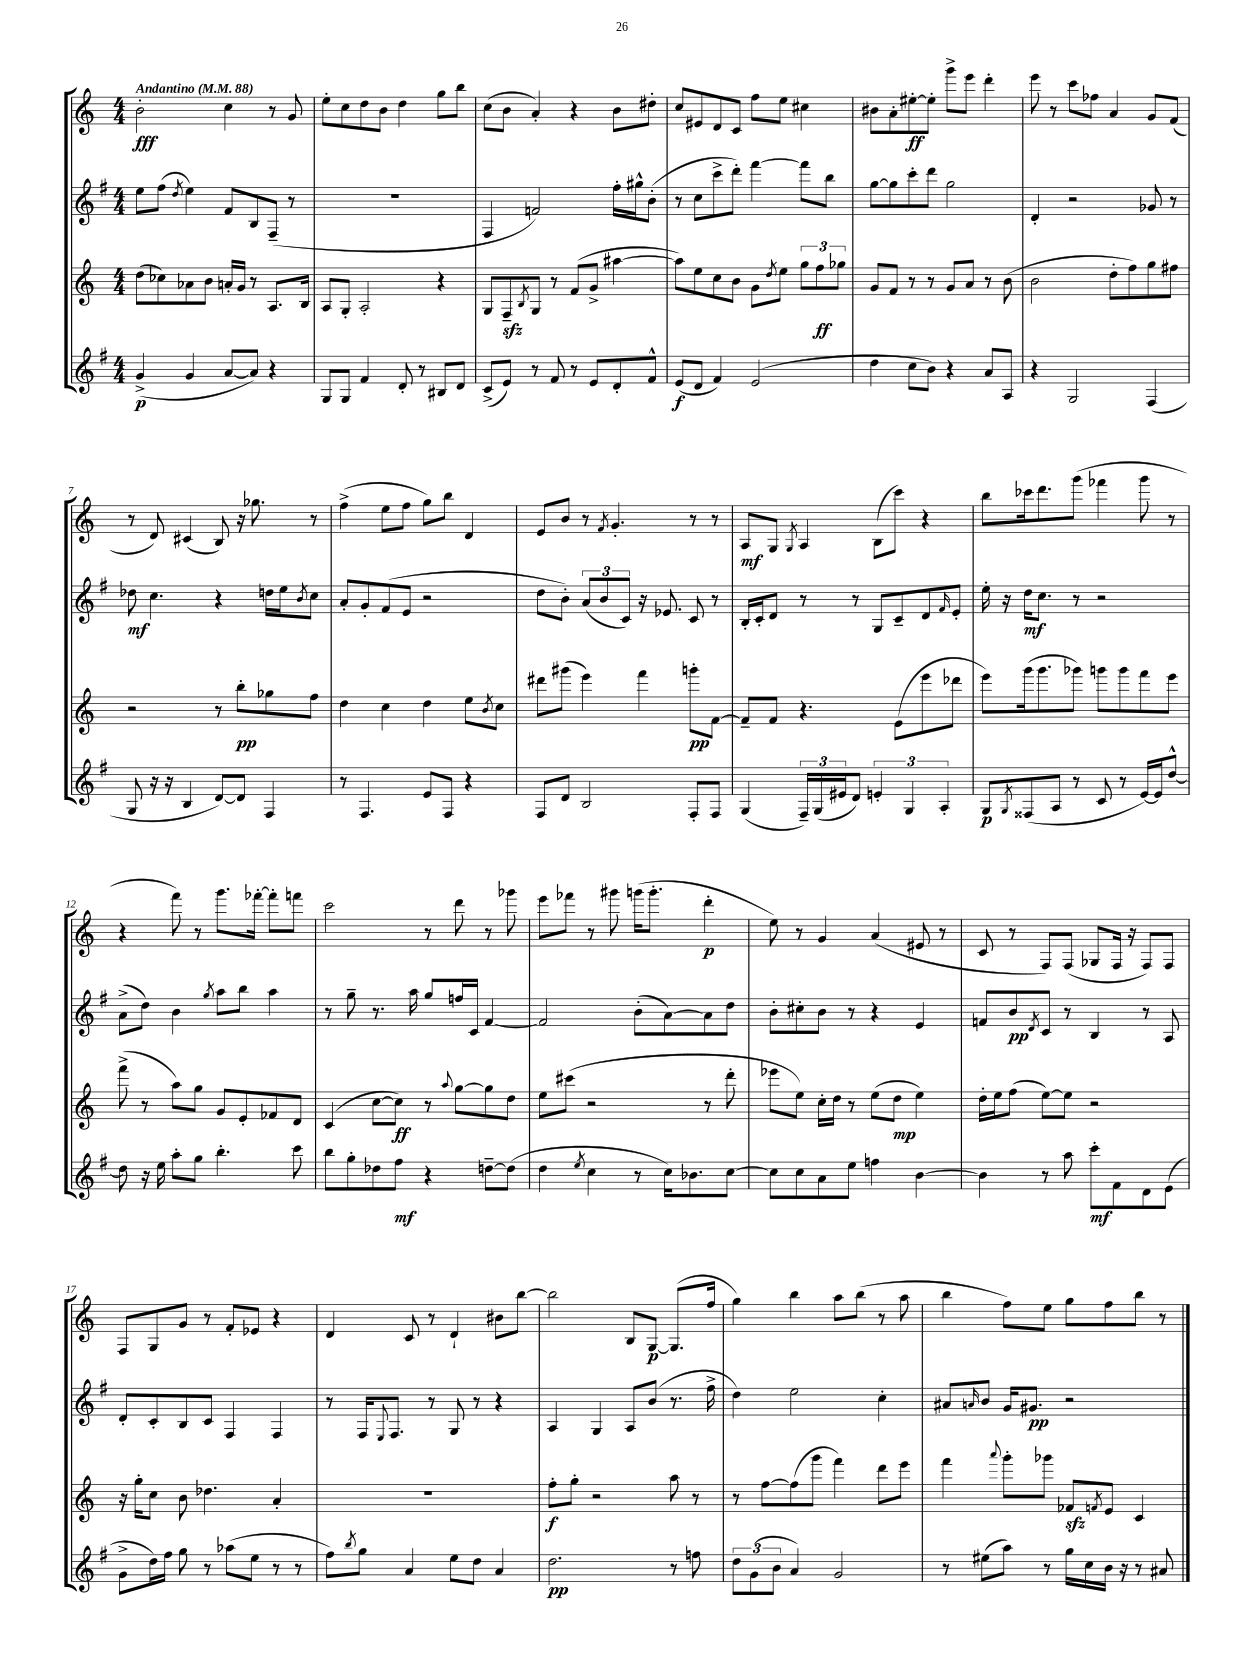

**kern	**dynam	**kern	**dynam	**kern	**dynam	**kern	**dynam
*part4	*part4	*part3	*part3	*part2	*part2	*part1	*part1
*staff4	*staff4	*staff3	*staff3	*staff2	*staff2	*staff1	*staff1
*clefG2	*	*clefG2	*	*clefG2	*	*clefG2	*
*k[f#]	*	*k[]	*	*k[f#]	*	*k[]	*
*M4/4	*	*M4/4	*	*M4/4	*	*M4/4	*
*MM88	*	*MM88	*	*MM88	*	*MM88	*
=1	=1	=1	=1	=1	=1	=1	=1
!	!	!	!	!	!	!LO:TX:a:B:t=Andantino	!
(4g^/	p	(8dd\L	.	8ee\L	.	2b'\	fff
.	.	8cc-X\)	.	(8ff#\J	.	.	.
.	.	.	.	8qdd/	.	.	.
4g/	.	8a-X\	.	4ee\)	.	.	.
.	.	8b\J	.	.	.	.	.
[8a/L	.	16an'/LL	.	8f#/L	.	4cc\	.
.	.	16g/JJ	.	.	.	.	.
8a/J])	.	8r	.	8B/	.	.	.
4r	.	8.A/L	.	(8F#~/J	.	8r	.
.	.	.	.	8r	.	8g/	.
.	.	16B/Jk	.	.	.	.	.
=2	=2	=2	=2	=2	=2	=2	=2
8G/L	.	8A/L	.	1r	.	8ee'\L	.
8G/J	.	8G'/J	.	.	.	8cc\	.
4f#/	.	2A'/	.	.	.	8dd\	.
.	.	.	.	.	.	8b\J	.
8d'/	.	.	.	.	.	4dd\	.
8r	.	.	.	.	.	.	.
8B#X/L	.	4r	.	.	.	8gg\L	.
8d/J	.	.	.	.	.	8bb\J	.
=3	=3	=3	=3	=3	=3	=3	=3
(8c^/L	.	8G/L	.	4F#/	.	(8cc\L	.
8e/J)	.	8Fzz~/	.	.	.	8b\J	.
.	.	8qB/	.	.	.	.	.
8r	.	8G/J	.	2fn/)	.	4a'/)	.
8f#/	.	8r	.	.	.	.	.
8r	.	(8f/L	.	.	.	4r	.
8e/L	.	8g^/J	.	.	.	.	.
8d'/	.	[4aa#X\	.	16ff#'\LL	.	8b\L	.
.	.	.	.	16gg#X^^\J	.	.	.
8f#^^/J	.	.	.	(8b'\J	.	8dd#X'\J	.
=4	=4	=4	=4	=4	=4	=4	=4
(8e/L	f	8aa#\L])	.	8r	.	8cc/L	.
8d/J	.	8ee\	.	8cc\L	.	8e#X/	.
4f#/)	.	8cc\	.	8ccc^\	.	8d/	.
.	.	8b\J	.	8ddd'\J)	.	8c/J	.
(2e/	.	8g\L	.	[4fff#\	.	8ff\L	.
.	.	8qdd/	.	.	.	.	.
.	.	8ee\J	.	.	.	8ee\J	.
.	.	12gg\L	.	8fff#\L]	.	4cc#X\	.
.	.	12ff\	ff	.	.	.	.
.	.	.	.	8bb\J	.	.	.
.	.	12gg-X\J	.	.	.	.	.
=5	=5	=5	=5	=5	=5	=5	=5
4dd\	.	8g/L	.	[8gg\L	.	8b#X\L	.
.	.	8f/J	.	8gg\]	.	8a'\	.
8cc\L	.	8r	.	8ccc'\	.	[8ee#X'\	ff
8b\J)	.	8r	.	8ddd\J	.	8ee#'\J]	.
4r	.	8g/L	.	2gg\	.	8ggg^\L	.
.	.	8a/J	.	.	.	8eee\J	.
8a/L	.	8r	.	.	.	4ddd'\	.
8A/J	.	(8b\	.	.	.	.	.
=6	=6	=6	=6	=6	=6	=6	=6
4r	.	2b\	.	4d'/	.	8eee\	.
.	.	.	.	.	.	8r	.
2G/	.	.	.	2r	.	8ccc\L	.
.	.	.	.	.	.	8ff-X\J	.
.	.	8dd'\L	.	.	.	4a/	.
.	.	8ff\)	.	.	.	.	.
(4F#/	.	8gg\	.	8g-X/	.	8g/L	.
.	.	8ff#X\J	.	8r	.	(8f/J	.
!!LO:LB:g=z
=7	=7	=7	=7	=7	=7	=7	=7
8G/	.	2r	.	8dd-X\	mf	8r	.
16r	.	.	.	4.cc\	.	8d/)	.
16r	.	.	.	.	.	.	.
4B/	.	.	.	.	.	(4c#X/	.
[8d/L)	.	8r	.	4r	.	8B/)	.
8d/J]	.	8bb'\L	pp	.	.	16r	.
.	.	.	.	.	.	8.gg-X\	.
4F#/	.	8gg-X\	.	16ddn\LL	.	.	.
.	.	.	.	16ee\J	.	.	.
.	.	.	.	8qb/	.	.	.
.	.	8ff\J	.	8cc\J	.	8r	.
=8	=8	=8	=8	=8	=8	=8	=8
8r	.	4dd\	.	8a'/L	.	(4ff^\	.
4.F#/	.	.	.	8g'/	.	.	.
.	.	4cc\	.	(8f#/	.	8ee\L	.
.	.	.	.	8e/J	.	8ff\J	.
8e/L	.	4dd\	.	2r	.	8gg\L)	.
8F#/J	.	.	.	.	.	8bb\J	.
4r	.	8ee\L	.	.	.	4d/	.
.	.	8qb/	.	.	.	.	.
.	.	8cc\J	.	.	.	.	.
=9	=9	=9	=9	=9	=9	=9	=9
8F#/L	.	8ddd#X\L	.	8dd\L	.	8e/L	.
8d/J	.	(8ggg#X\J	.	8b'\J)	.	8b/J	.
2B/	.	4eee\)	.	(12a/L	.	8r	.
.	.	.	.	12b/	.	.	.
.	.	.	.	.	.	8qf/	.
.	.	.	.	.	.	4.g'/	.
.	.	.	.	12c/J)	.	.	.
.	.	4fff\	.	16r	.	.	.
.	.	.	.	8.e-X/	.	.	.
8F#'/L	.	8gggn'\L	pp	8c/	.	8r	.
8F#/J	.	[8f\J	.	8r	.	8r	.
=10	=10	=10	=10	=10	=10	=10	=10
(4G/	.	8f~/L]	.	16B'/LL	.	8A/L	mf
.	.	.	.	16c'/J	.	.	.
.	.	8f/J	.	8d/J	.	8G/J	.
.	.	.	.	.	.	8qG/	.
24F#~/LL)	.	4.r	.	8r	.	4A/	.
(24G/	.	.	.	.	.	.	.
24e#X/J	.	.	.	.	.	.	.
8d/J)	.	.	.	8r	.	.	.
6en'/	.	.	.	8G/L	.	(8B\L	.
.	.	(8e\L	.	8c~/	.	8ccc\J)	.
6G/	.	.	.	.	.	.	.
.	.	8eee\	.	8d/	.	4r	.
6A'/	.	.	.	.	.	.	.
.	.	.	.	16qqf#/	.	.	.
.	.	8ddd-X\J	.	8e'/J	.	.	.
=11	=11	=11	=11	=11	=11	=11	=11
8G/L	p	8eee\L)	.	16ee'\	.	8bb\L	.
.	.	.	.	16r	.	.	.
8qG/	.	.	.	.	.	.	.
(8F##X/	.	(16ggg\k	.	16dd\KL	mf	16ccc-X\k	.
.	.	8.ggg\	.	8.cc\J	.	8.ddd\	.
8A/J	.	.	.	.	.	.	.
8r	.	8ggg-X\J)	.	8r	.	(8ggg\J	.
8c/	.	8gggn\L	.	2r	.	4fff-X\	.
8r	.	8ggg\	.	.	.	.	.
[16e/LL)	.	8fff\	.	.	.	8ggg\	.
16e/J]	.	.	.	.	.	.	.
[8dd^^/J	.	8eee\J	.	.	.	8r	.
!!LO:LB:g=z
=12	=12	=12	=12	=12	=12	=12	=12
8dd\]	.	(8fff^\	.	(8a^\L	.	4r	.
16r	.	8r	.	8dd\J)	.	.	.
16ee\	.	.	.	.	.	.	.
8aa'\L	.	8aa\L)	.	4b\	.	8fff\)	.
8gg\J	.	8gg\J	.	.	.	8r	.
.	.	.	.	8qgg/	.	.	.
4.bb'\	.	8g/L	.	8aa\L	.	8.ggg\L	.
.	.	8e'/	.	8bb\J	.	.	.
.	.	.	.	.	.	[16fff-X'\Jk	.
.	.	8f-X/	.	4aa\	.	8fff-'\L]	.
8ccc\	.	8d/J	.	.	.	8fffn\J	.
=13	=13	=13	=13	=13	=13	=13	=13
8bb\L	.	(4c/	.	8r	.	2ccc\	.
8gg'\	.	.	.	8gg~\	.	.	.
8dd-X\	.	[8cc\L	.	8.r	.	.	.
8ff#\J	mf	8cc\J])	ff	.	.	.	.
.	.	.	.	16aa\	.	.	.
4r	.	8r	.	8gg/L	.	8r	.
.	.	8qqaa/	.	.	.	.	.
.	.	[8gg\L	.	16ffn/L	.	8ddd\	.
.	.	.	.	16c/JJ	.	.	.
[8ddn~\L	.	8gg\]	.	[4f#/	.	8r	.
(8dd\J]	.	8dd\J	.	.	.	8ggg-X\	.
=14	=14	=14	=14	=14	=14	=14	=14
4dd\	.	8ee\L	.	2f#/]	.	8eee\L	.
.	.	(8ccc#X\J	.	.	.	8fff-X\J	.
8qee/	.	.	.	.	.	.	.
4cc\	.	2r	.	.	.	8r	.
.	.	.	.	.	.	8ggg#X\	.
8r	.	.	.	(8b'\L	.	(16gggn\KL	.
.	.	.	.	.	.	8.ggg'\J	.
16cc\KL)	.	.	.	[8a\)	.	.	.
8.b-X\	.	.	.	.	.	.	.
.	.	8r	.	8a\]	.	4ddd'\	p
[8cc\J	.	8ddd'\	.	8dd\J	.	.	.
=15	=15	=15	=15	=15	=15	=15	=15
8cc\L]	.	8eee-X\L	.	8b'\L	.	8ee\)	.
8cc\	.	8ee\J)	.	8cc#X'\	.	8r	.
8a\	.	16cc'\LL	.	8b\J	.	4g/	.
.	.	16dd\JJ	.	.	.	.	.
8ee\J	.	8r	.	8r	.	.	.
4ffn\	.	(8ee\L	.	4r	.	(4a/	.
.	.	8dd\J	mp	.	.	.	.
[4b\	.	4ee\)	.	4e/	.	8e#X/	.
.	.	.	.	.	.	8r	.
=16	=16	=16	=16	=16	=16	=16	=16
4b\]	.	16dd'\LL	.	8fn/L	.	8c/	.
.	.	16ee\J	.	.	.	.	.
.	.	(8ff\J	.	8b/	pp	8r	.
.	.	.	.	8qd/	.	.	.
8r	.	[8ee\L)	.	8c/J	.	8F/L)	.
8aa\	.	8ee\J]	.	8r	.	(8F/J	.
8ccc'\L	mf	2r	.	4B/	.	8G-X/L	.
8f#\	.	.	.	.	.	16F/Jk	.
.	.	.	.	.	.	16r	.
8d\	.	.	.	8r	.	8F/L)	.
(8e\J	.	.	.	8A/	.	8F/J	.
!!LO:LB:g=z
=17	=17	=17	=17	=17	=17	=17	=17
8g^\L	.	16r	.	8d'/L	.	8F/L	.
.	.	16gg'\KL	.	.	.	.	.
16dd\L)	.	8cc\J	.	8c'/	.	8G/	.
16ff#\JJ	.	.	.	.	.	.	.
8gg\	.	8b\	.	8B/	.	8g/J	.
8r	.	4.dd-X\	.	8c/J	.	8r	.
(8aa-X\L	.	.	.	4F#/	.	8f'/L	.
8ee\J	.	.	.	.	.	8e-X/J	.
8r	.	4a'/	.	4F#/	.	4r	.
8r	.	.	.	.	.	.	.
=18	=18	=18	=18	=18	=18	=18	=18
8ff#\L)	.	1r	.	8r	.	4d/	.
8qbb/	.	.	.	.	.	.	.
8gg\J	.	.	.	16F#/KL	.	.	.
.	.	.	.	8qqE/	.	.	.
.	.	.	.	8.F#/J	.	.	.
4a/	.	.	.	.	.	8c/	.
.	.	.	.	8r	.	8r	.
8ee\L	.	.	.	8G/	.	4d`/	.
8dd\J	.	.	.	8r	.	.	.
4a/	.	.	.	4r	.	8b#X\L	.
.	.	.	.	.	.	[8bb\J	.
=19	=19	=19	=19	=19	=19	=19	=19
2.dd\	pp	8ff'\L	f	4A/	.	2bb\]	.
.	.	8gg'\J	.	.	.	.	.
.	.	2r	.	4G/	.	.	.
.	.	.	.	8A/L	.	8B/L	.
.	.	.	.	(8b/J	.	[8G/J	p
8r	.	8aa\	.	8.r	.	(8.G/L]	.
8ffn\	.	8r	.	.	.	.	.
.	.	.	.	16ff#^\	.	16ff/Jk	.
=20	=20	=20	=20	=20	=20	=20	=20
12dd\L	.	8r	.	4dd\)	.	4gg\)	.
(12g\	.	.	.	.	.	.	.
.	.	[8ff\L	.	.	.	.	.
12b\J	.	.	.	.	.	.	.
4a/)	.	(8ff\]	.	2ee\	.	4bb\	.
.	.	8ggg\J	.	.	.	.	.
2g/	.	4fff\)	.	.	.	8aa\L	.
.	.	.	.	.	.	(8bb\J	.
.	.	8ddd\L	.	4cc'\	.	8r	.
.	.	8eee\J	.	.	.	8aa\	.
=21	=21	=21	=21	=21	=21	=21	=21
8r	.	4fff\	.	8a#X/L	.	4bb\	.
.	.	.	.	16qqan/	.	.	.
(8ee#X\L	.	.	.	8b/J	.	.	.
.	.	8qqaaa/	.	.	.	.	.
8aa\J)	.	8ggg'\L	.	16g/KL	.	8ff\L)	.
.	.	.	.	8.g#X/J	pp	.	.
8r	.	8ggg-X\J	.	.	.	8ee\J	.
16gg\LL	.	8f-Xzz/L	.	2r	.	8gg\L	.
16cc\	.	.	.	.	.	.	.
.	.	8qfn/	.	.	.	.	.
16b\JJ	.	8e/J	.	.	.	8ff\	.
16r	.	.	.	.	.	.	.
8r	.	4c/	.	.	.	8bb\J	.
8a#X/	.	.	.	.	.	8r	.
==	==	==	==	==	==	==	==
*-	*-	*-	*-	*-	*-	*-	*-
